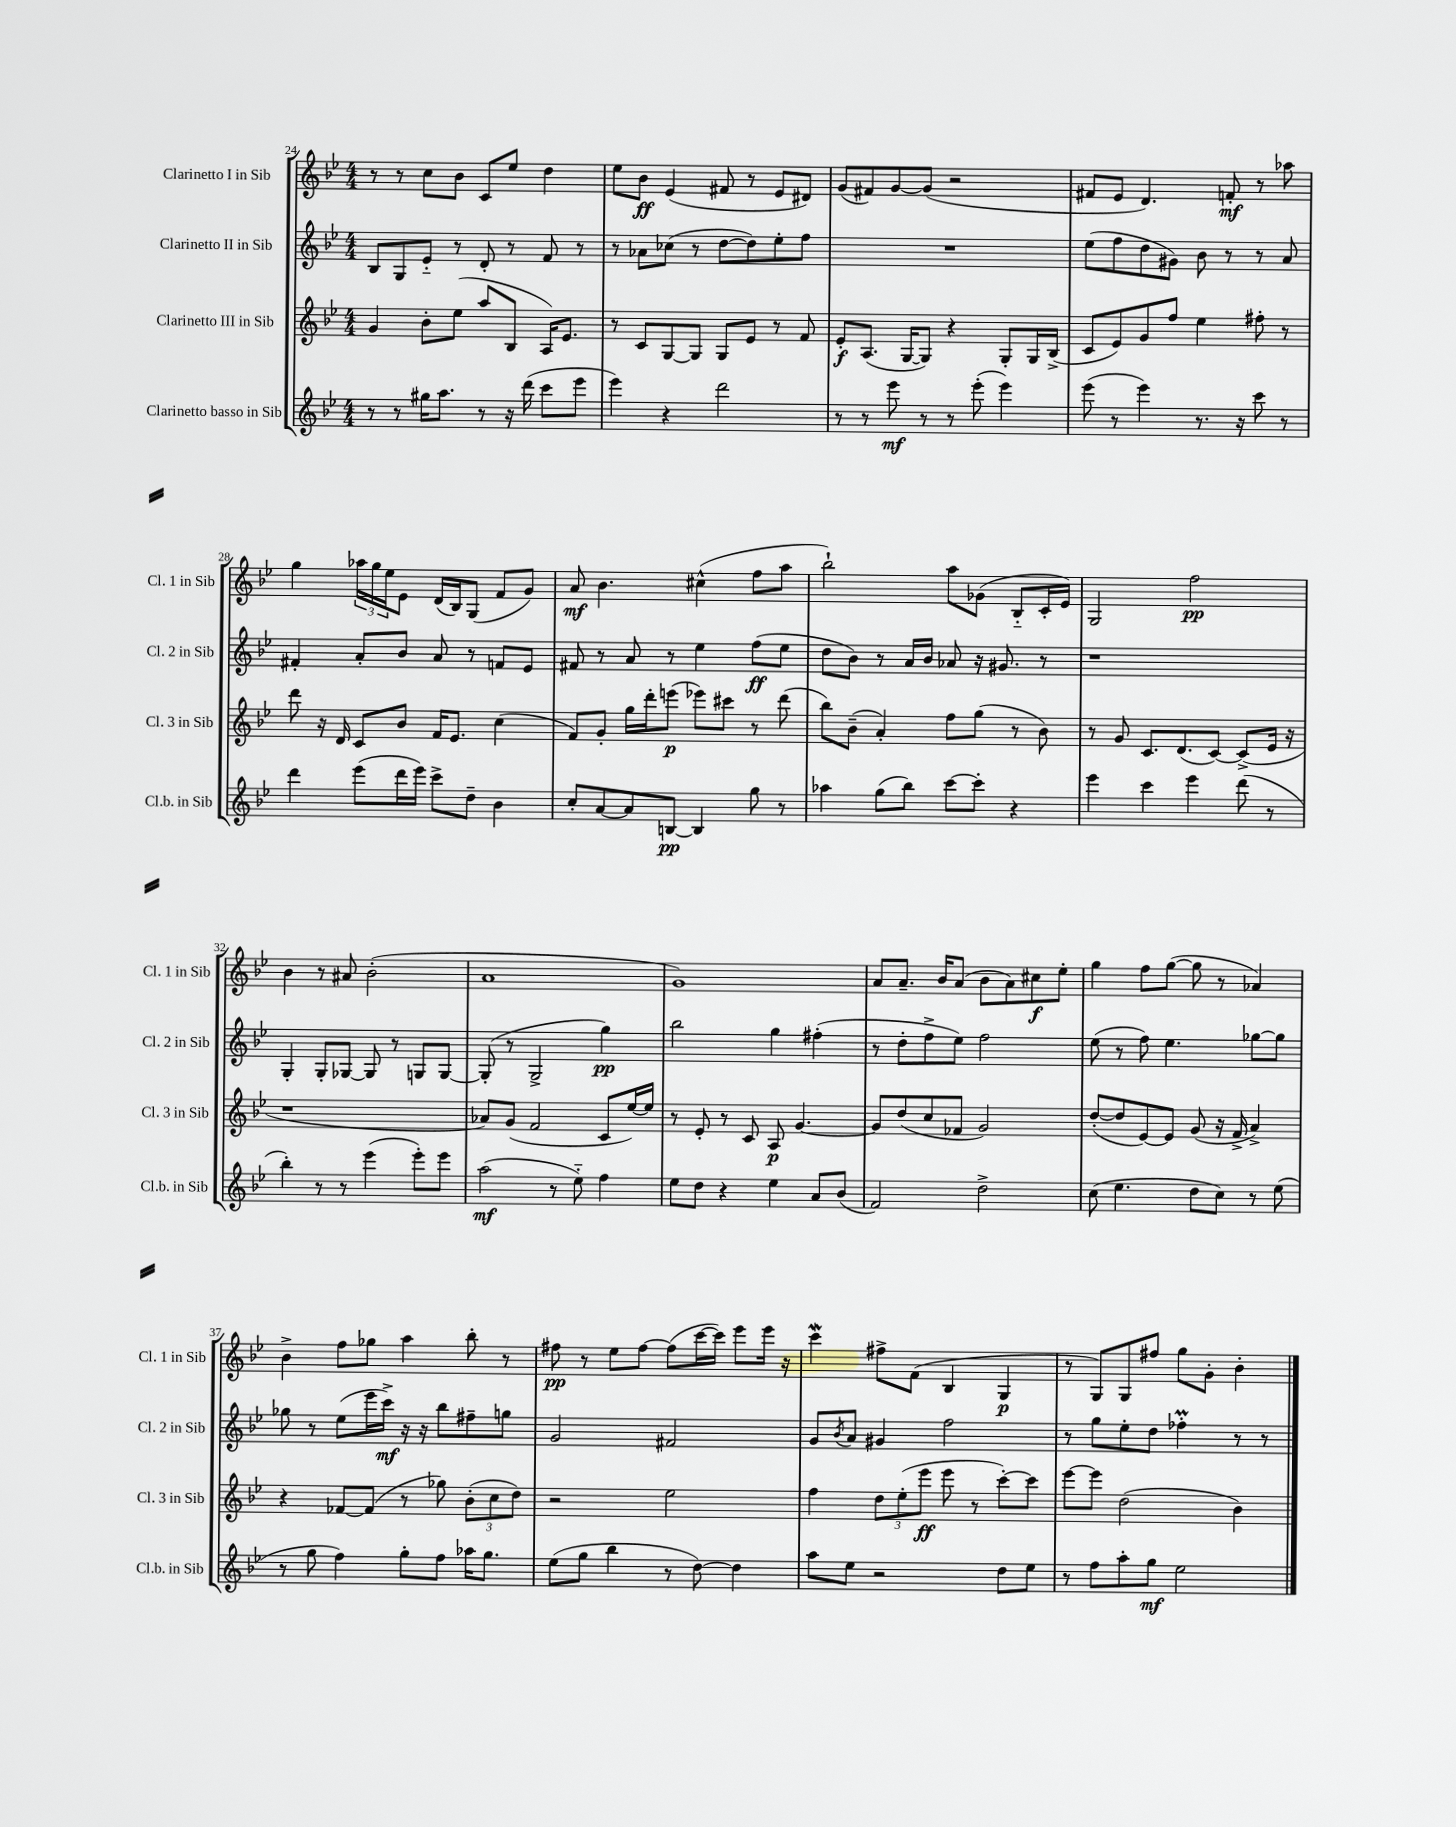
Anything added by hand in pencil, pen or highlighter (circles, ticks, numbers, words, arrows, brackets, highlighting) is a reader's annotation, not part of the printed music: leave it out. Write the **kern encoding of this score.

**kern	**kern	**kern	**kern
*staff4	*staff3	*staff2	*staff1
*clefG2	*clefG2	*clefG2	*clefG2
*k[b-e-]	*k[b-e-]	*k[b-e-]	*k[b-e-]
*M4/4	*M4/4	*M4/4	*M4/4
8r	4g	8B-	8r
8r	.	8G	8r
16gg#	8b-'	8e-'~	8cc
8.aa	.	.	.
.	(8ee-	8r	8b-
8r	8aa	8d'	8c
16r	8B-	8r	8ee-
(16ddd	.	.	.
8ccc	16A)	8f	4dd
.	8.e-	.	.
8eee-	.	8r	.
=	=	=	=
4eee-)	8r	8r	8ee-
.	8c	8a-	8b-
4r	[8G	(8cc-	(4e-
.	8G]	8r	.
2ddd	8G	[8dd	8f#
.	8e-	8dd])	8r
.	8r	8ee-'	8e-
.	8f	8ff	8d#)
=	=	=	=
8r	8e-'	1r	(8g
8r	(8.A	.	8f#)
8eee-	.	.	[8g
.	[16G	.	.
8r	8G])	.	(8g]
8r	4r	.	2r
(8eee-'	.	.	.
4eee-)	8G'	.	.
.	16G	.	.
.	(16B-^	.	.
=	=	=	=
(8eee-	8c	(8ee-	8f#
8r	8e-)	8ff	8e-
4eee-)	8g	8dd	4.d)
.	8ff	8g#)	.
8.r	4ee-	8b-	.
.	.	8r	8f'
16r	.	.	.
8ccc	8ff#'	8r	8r
8r	8r	8a	8aa-
=	=	=	=
4ddd	8ddd	4f#'	4gg
.	16r	.	.
.	16d	.	.
(8eee-	8c	8a'	24aa-
.	.	.	24gg
.	.	.	24ee-
16ddd	8b-	8b-	8e-
16eee-)	.	.	.
8ccc^	16f	8a	(16d
.	8.e-	.	16B-)
8dd~	.	8r	(8G
4b-	(4cc	8f	8f
.	.	8e-	8g)
=	=	=	=
8cc'	8f)	8f#	8a
[8a	8g'	8r	4.b-
8a]	16gg	8a	.
.	16ddd'	.	.
[8B	(8eee	8r	.
4B]	8eee-)	4ee-	(4cc#^^
.	8ccc#	.	.
8gg	8r	(8ff	8ff
8r	(8ddd	8ee-	8aa
=	=	=	=
4aa-	8bb-)	8dd	2bb-`)
.	(8b-~	8b-)	.
(8gg	4a')	8r	.
8bb-)	.	16a	.
.	.	16b-	.
[8ccc	8ff	8a-	8aa
8ccc']	(8gg	16r	(8g-
.	.	8.g#	.
4r	8r	.	8B-'~
.	8b-)	8r	16c'
.	.	.	16e-)
=	=	=	=
4eee-	8r	1r	2G
.	8g	.	.
4ccc	8.c	.	.
.	(8.d	.	.
4eee-	.	.	2ff
.	[8c)	.	.
(8ddd	(8c^]	.	.
8r	16e-	.	.
.	16r	.	.
=	=	=	=
4bb-')	1r	4G'	4b-
8r	.	8G'	8r
8r	.	[8G-	8a#
(4eee-	.	8G-]	(2b-'
.	.	8r	.
8eee-')	.	8G	.
8eee-	.	[8G	.
=	=	=	=
(2aa	8a-)	(8G']	1a
.	(8g	8r	.
.	2f	2G^	.
8r	.	.	.
8ee-'~)	.	.	.
4ff	8c	4gg)	.
.	[16ee-)	.	.
.	16ee-]	.	.
=	=	=	=
8ee-	8r	2bb-	1g)
8dd	8e-'	.	.
4r	8r	.	.
.	8c	.	.
4ee-	8A	4gg	.
.	[4.g	.	.
8a	.	(4ff#'	.
(8b-	.	.	.
=	=	=	=
2f)	8g]	8r	8a
.	(8dd	8dd'	8.a~
.	8cc	8ff^	.
.	.	.	16b-
.	8f-	8ee-)	(8a
2dd^	2g)	2ff	8b-
.	.	.	8a)
.	.	.	8cc#
.	.	.	8ee-'
=	=	=	=
(8cc	([8dd'	(8ee-	4gg
4.ee-	8dd]	8r	.
.	[8e-)	8ff)	8ff
.	8e-]	4.ee-	([8gg
8dd	(8g	.	8gg]
8cc)	16r	.	8r
.	16f^	.	.
8r	4a^)	[8gg-	4a-)
(8ee-	.	8gg-]	.
=	=	=	=
8r	4r	8gg-	4b-^
8gg	.	8r	.
4ff)	[8f-	(8ee-	8ff
.	(8f-]	16eee-	8gg-
.	.	16ccc^)	.
8gg'	8r	16r	4aa
.	.	16r	.
8ff	8gg-)	8bb-	.
16aa-	(12b-'	8ff#~	8bb-'
8.gg	.	.	.
.	12cc	.	.
.	.	8gg	8r
.	12dd)	.	.
=	=	=	=
(8ee-	2r	2g	8ff#
8gg	.	.	8r
4bb-	.	.	8ee-
.	.	.	[8ff#
8r	2ee-	2f#	(8ff#]
[8dd)	.	.	[16ccc
.	.	.	16ccc])
4dd]	.	.	8eee-
.	.	.	16eee-
.	.	.	16r
=	=	=	=
8aa	4ff	8g	4ccc
.	.	8qb-	.
8ee-	.	8a	.
2r	12dd	4g#	8ff#^
.	(12ee-'	.	.
.	.	.	(8f
.	12eee-	.	.
.	8eee-	2ff	4B-
.	8r	.	.
8dd	[8ccc')	.	4G
8ee-	8ccc]	.	.
=	=	=	=
8r	[8eee-	8r	8r
8ff	8eee-]	8gg	8G)
8aa'	(2dd	8ee-'	8G
8gg	.	8dd	8ff#
2ee-	.	4ff-'	8gg
.	.	.	8g'
.	4b-)	8r	4b-'
.	.	8r	.
==	==	==	==
*-	*-	*-	*-
